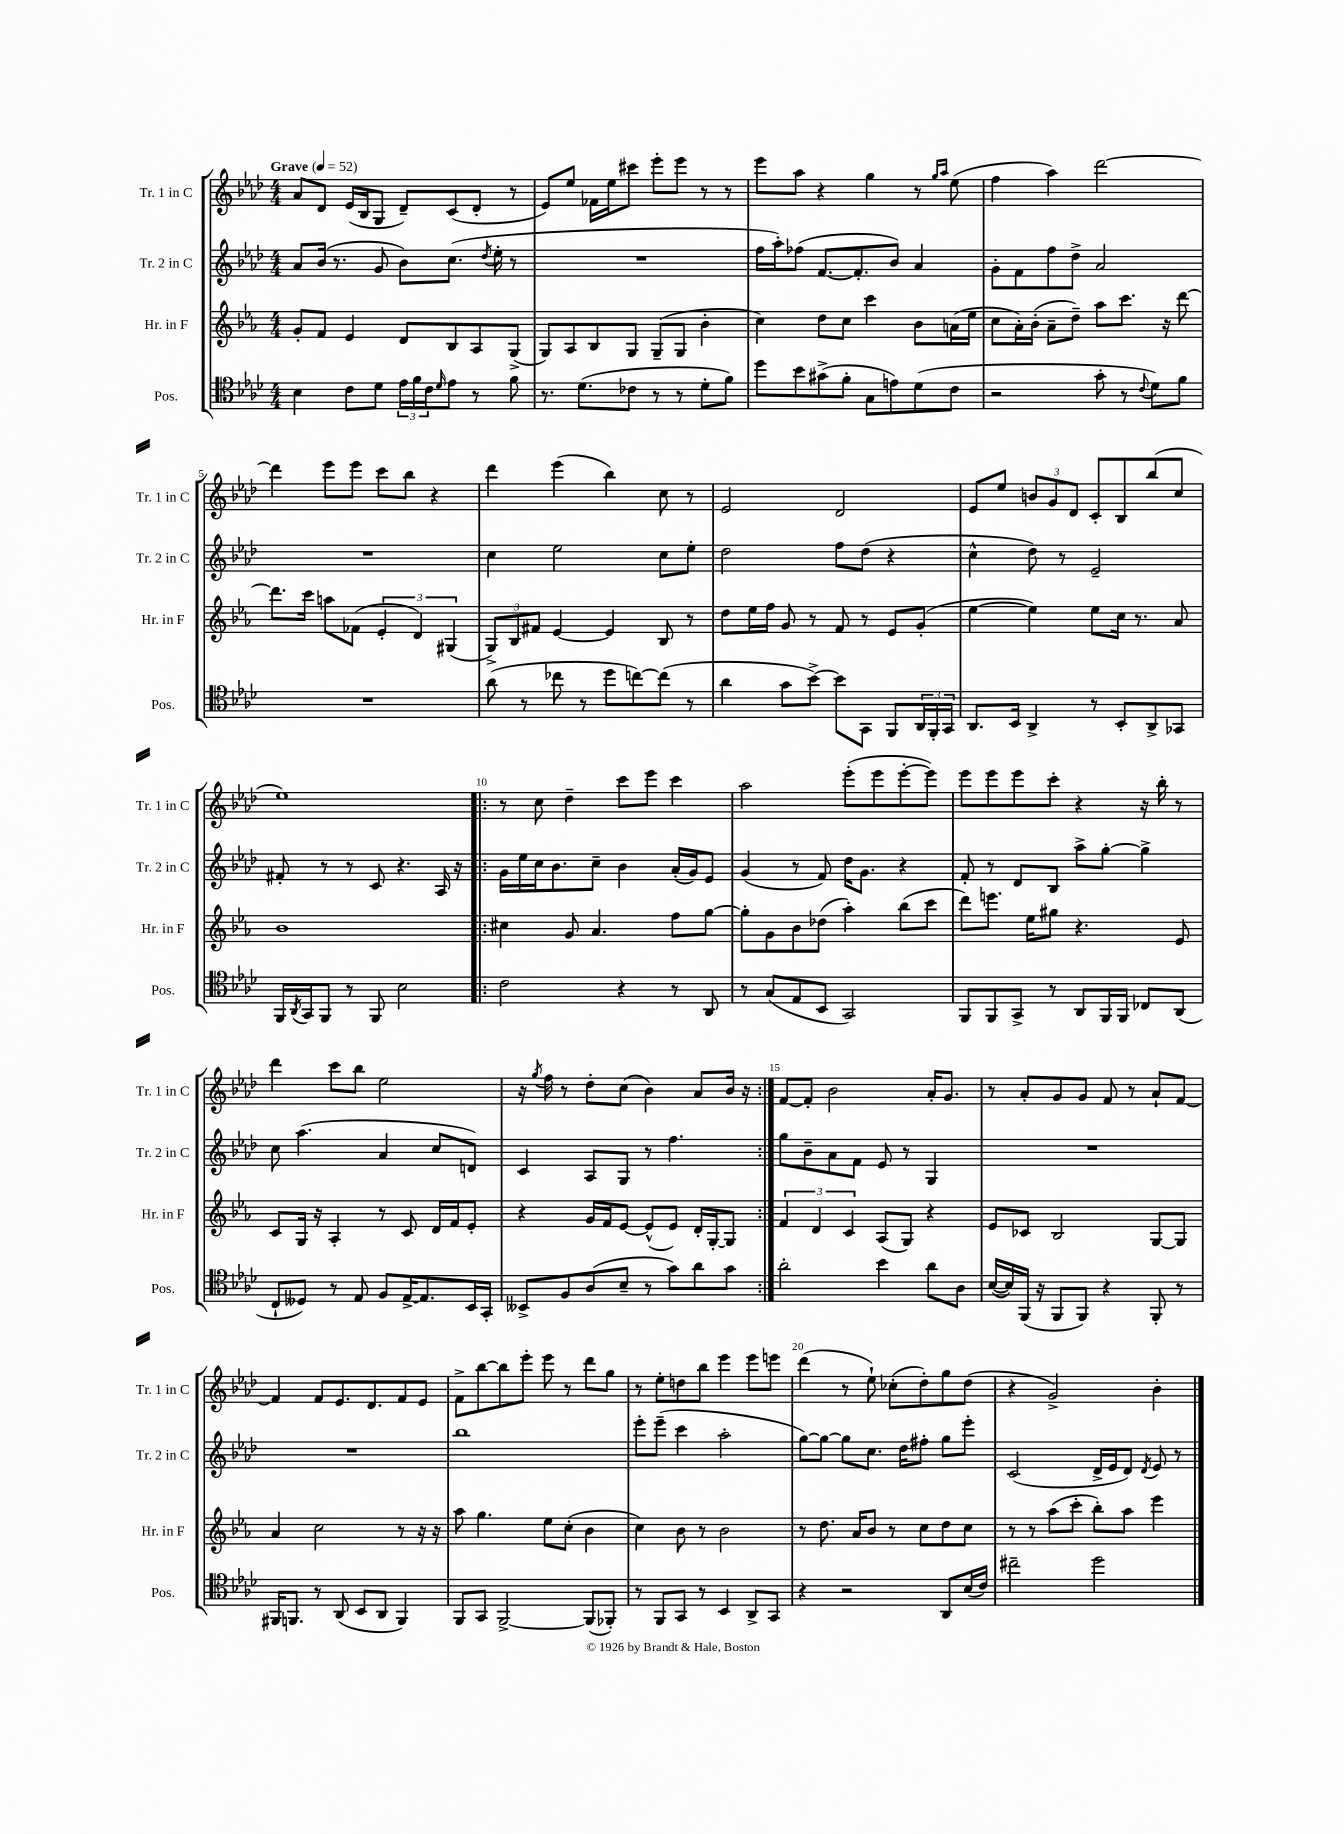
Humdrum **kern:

**kern	**kern	**kern	**kern
*part4	*part3	*part2	*part1
*staff4	*staff3	*staff2	*staff1
*I"Pos.	*I"Hr. in F	*I"Tr. 2 in C	*I"Tr. 1 in C
*I'Pos.	*I'Hr. in F	*I'Tr. 2 in C	*I'Tr. 1 in C
*clefC4	*clefG2	*clefG2	*clefG2
*k[b-e-a-d-]	*k[b-e-a-]	*k[b-e-a-d-]	*k[b-e-a-d-]
*M4/4	*M4/4	*M4/4	*M4/4
*MM52	*MM52	*MM52	*MM52
=1	=1	=1	=1
!	!	!	!LO:TX:a:B:t=Grave
4B-\	8g'/L	8a-/L	8a-/L
.	8f/J	(16b-/Jk	8d-/J
.	.	8.r	.
8c\L	4e-/	.	(16e-/LL
.	.	.	16B-/J
8d-\J	.	8g/	8G/J
24e-\LL	8d/L	8b-\L)	8d-~/L)
24f\	.	.	.
24c\J	.	.	.
16qqd-/	.	.	.
8e-\J	8B-/	(8.cc\J	(8c/
8r	8A-/	.	8d-'/J
.	.	8qdd-/	.
.	.	16ee-'\	.
8f\	(8G^/J	8r	8r
=2	=2	=2	=2
8.r	8G/L)	1r	8e-/L)
.	8A-/	.	8ee-/J
(8.d-\L	.	.	.
.	8B-/	.	16f-X\LL
.	.	.	16ee-\J
8c-X\J	8G/J	.	8ccc#X\J
8r	(8G~/L	.	8eee-'\L
8r	8G/J	.	8eee-\J
8d-'\L	4b-'\	.	8r
8f\J)	.	.	8r
=3	=3	=3	=3
8dd-\L	4cc\)	16ff\LL	8eee-\L
.	.	16aa-'\J)	.
8b-\	.	(8ff-X\J	8aa-\J
(8g#X^\	8dd\L	[8.f/L	4r
8f'\J	8cc\J	.	.
.	.	8.f'/]	.
8G\L	4ccc\	.	4gg\
8en\)	.	8b-/J)	.
(8d-\	8b-\L	4a-/	8r
.	.	.	16qqgg/LL
.	.	.	16qqaa-/JJ
8c\J	(16an\L	.	(8ee-\
.	16ee-\JJ	.	.
=4	=4	=4	=4
2r	8cc\L	8g'\L	4ff\
.	16a-'\L)	8f\	.
.	(16b-'\JJ	.	.
.	8a-~\L	8ff\	4aa-\)
.	8dd~\J)	8dd-^\J	.
8g'\	8aa-\L	2a-/	[2ddd-\
8r	8.ccc\J	.	.
8qqc/	.	.	.
8d-\L)	.	.	.
.	16r	.	.
8f\J	[8ddd\	.	.
!!LO:LB:g=z
=5	=5	=5	=5
1r	8.ddd\L]	1r	4ddd-\]
.	16ccc\Jk	.	.
.	8aan\L	.	8eee-\L
.	(8f-X\J	.	8eee-\J
.	6e-'/	.	8ccc\L
.	.	.	8bb-\J
.	6d/)	.	.
.	.	.	4r
.	(6G#X/	.	.
=6	=6	=6	=6
(8a-\	12G^/L)	4cc\	4ddd-\
.	12B-/	.	.
8r	.	.	.
.	12f#X/J	.	.
8cc-X\	[4e-/	2ee-\	(4eee-\
8r	.	.	.
8dd-\L	4e-/]	.	4bb-\)
[8ccn\)	.	.	.
(8cc\J]	8B-/	8cc\L	8cc\
8r	8r	8ee-'\J	8r
=7	=7	=7	=7
4a-\	8dd\L	2dd-\	2e-/
.	16ee-\L	.	.
.	16ff\JJ	.	.
8g\L	8g/	.	.
[8b-^\J)	8r	.	.
8b-\L]	8f/	8ff\L	2d-/
8GG\J	8r	(8dd-\J	.
8FF/L	8e-/L	4r	.
24AA-/L	(8g'/J	.	.
24FF'/	.	.	.
24GG/JJ	.	.	.
=8	=8	=8	=8
8.AA-/L	[4ee-\	4cc^^\	8e-/L
.	.	.	8ee-/J
16BB-/Jk	.	.	.
4AA-^/	4ee-\])	8dd-\)	12bn/L
.	.	.	12g/
.	.	8r	.
.	.	.	12d-/J
8r	8ee-\L	2e-~/	8c'/L
8BB-'/L	16cc\Jk	.	8B-/
.	8.r	.	.
8AA-^/	.	.	(8bb-/
8GG-X/J	8a-/	.	8cc/J
!!LO:LB:g=z
=9	=9	=9	=9
16FF/LL	1b-	8f#X'/	1ee-)
8qAA-/	.	.	.
16GG/J	.	.	.
8FF/J	.	8r	.
8r	.	8r	.
8FF/	.	8c/	.
2B-\	.	4.r	.
.	.	16A-/	.
.	.	16r	.
=10!|:	=10!|:	=10!|:	=10!|:
2c\	4cc#X\	16g\LL	8r
.	.	16ee-\	.
.	.	16cc\J	8cc\
.	.	8.b-\	.
.	8g/	.	4dd-~\
.	4.a-/	8cc~\J	.
4r	.	4b-\	8ccc\L
.	.	.	8eee-\J
8r	8ff\L	(16a-'/LL	4ccc\
.	.	16g/J)	.
8AA-/	[8gg\J	8e-/J	.
=11	=11	=11	=11
8r	8gg'\L]	(4g/	2aa-\
(8G/L	8g\	.	.
8E-/	8b-\	8r	.
8BB-/J	(8dd-X\J	8f/)	.
2GG/)	4aa-'\)	16dd-\KL	(8eee-'\L
.	.	8.g\J	.
.	.	.	8eee-\
.	(8bb-\L	4r	[8eee-'\
.	8ccc\J	.	8eee-\J])
=12	=12	=12	=12
8FF/L	8ddd\L)	8f'/	8eee-\L
8FF/	8.eeen\J	8r	8eee-\
8GG^/J	.	8d-/L	8eee-\
.	16ee-\KL	.	.
8r	8gg#X\J	8B-/J	8ccc'\J
8AA-/L	4.r	8aa-^\L	4r
16FF/L	.	[8gg'\J	.
16FF/JJ	.	.	.
8C-X/L	.	4gg^\]	16r
.	.	.	16bb-'\
(8AA-/J	8e-/	.	8r
!!LO:LB:g=z
=13	=13	=13	=13
8C`/L	8c/L	8cc\	4ddd-\
8D--X/J)	16G/Jk	(4.aa-\	.
.	16r	.	.
8r	4A-'/	.	8ccc\L
8E-/	.	.	8bb-\J
8F/L	8r	4a-/	2ee-\
[16E-^/K	8c/	.	.
8.E-/]	.	.	.
.	16d/LL	8cc/L	.
.	16f/J	.	.
16BB-/L	8e-'/J	8dn/J)	.
16GG'/JJ	.	.	.
=14	=14	=14	=14
8BB--X^/L	4r	4c/	16r
.	.	.	8qgg/
.	.	.	16ff\
8F/	.	.	8r
(8A-/	16g/LL	8A-/L	8dd-'\L
.	16f/J	.	.
8B-~/J	[8e-/J	8G/J	(8cc\J
8r	(8e-^^/L]	8r	4b-\)
8g\L)	8e-/J)	4.ff\	.
8a-\	16d'/LL	.	8a-/L
.	[16G'/J	.	.
8g\J	8G/J]	.	16b-/Jk
.	.	.	16r
=15:|!	=15:|!	=15:|!	=15:|!
2a-'\	6f/	8gg\L	[8f/L
.	.	8b-~\	8f'/J]
.	6d/	.	.
.	.	8a-\	2b-\
.	6c/	.	.
.	.	8f\J	.
4b-\	(8A-/L	8e-/	.
.	8G/J)	8r	.
8a-\L	4r	4G/	16a-'/KL
.	.	.	8.g/J
8A-\J	.	.	.
=16	=16	=16	=16
([16B-/LL	8e-/L	1r	8r
16B-/])	.	.	.
(16FF/JJ	8c-X/J	.	8a-'/L
16r	.	.	.
8FF/L	2B-/	.	8g/
8FF/J)	.	.	8g/J
4r	.	.	8f/
.	.	.	8r
8FF'/	[8G/L	.	8a-`/L
8r	8G/J]	.	[8f/J
!!LO:LB:g=z
=17	=17	=17	=17
16FF#X/KL	4a-/	1r	4f/]
8.FFn/J	.	.	.
8r	2cc\	.	8f/L
(8AA-/	.	.	8.e-/
8BB-/L	.	.	.
.	.	.	8.d-/
8AA-/J	.	.	.
4FF/)	8r	.	8f/
.	16r	.	8e-/J
.	16r	.	.
=18	=18	=18	=18
8FF/L	8aa-\	1bb-	8f^\L
8GG/J	4.gg\	.	[8bb-\
[2FF^/	.	.	8bb-\]
.	.	.	8eee-'\J
.	8ee-\L	.	8eee-\
.	(8cc'\J	.	8r
(8FF/L]	4b-\	.	8ddd-\L
8FF-X'/J)	.	.	8gg\J
=19	=19	=19	=19
8r	4cc\)	8eee-'\L	8r
8FF/L	.	(8eee-~\J	8ee-'\L
8GG/J	8b-\	4ccc\	8ddn\
8r	8r	.	8bb-\J
4BB-/	2b-\	2aa-'\	4eee-\
8AA-^/L	.	.	8eee-\L
8GG/J	.	.	8eeen\J
=20	=20	=20	=20
4r	8r	[8gg\L)	(4ddd-\
.	8.dd\	8gg\J_	.
2r	.	8gg\L]	8r
.	16a-/KL	.	.
.	8b-/J	8.cc\J	8ee-`\)
.	8r	.	(8cc-X'\L
.	.	16dd-\KL	.
.	8cc\L	8ff#X'\J	8dd-'\)
8AA-/L	8dd\	8gg\L	8gg\
(16B-/L	8cc\J	8eee-'\J	(8dd-\J
16c/JJ)	.	.	.
=21	=21	=21	=21
2cc#X~\	8r	(2c/	4r
.	8r	.	.
.	(8aa-\L	.	2g^/)
.	8ccc'\J	.	.
2dd-\	8bb-'\L)	16d-^/LL	.
.	.	16e-/J	.
.	8aa-\J	8d-/J)	.
.	.	8qd-/	.
.	4eee-\	8e-/	4b-'\
.	.	8r	.
==	==	==	==
*-	*-	*-	*-
